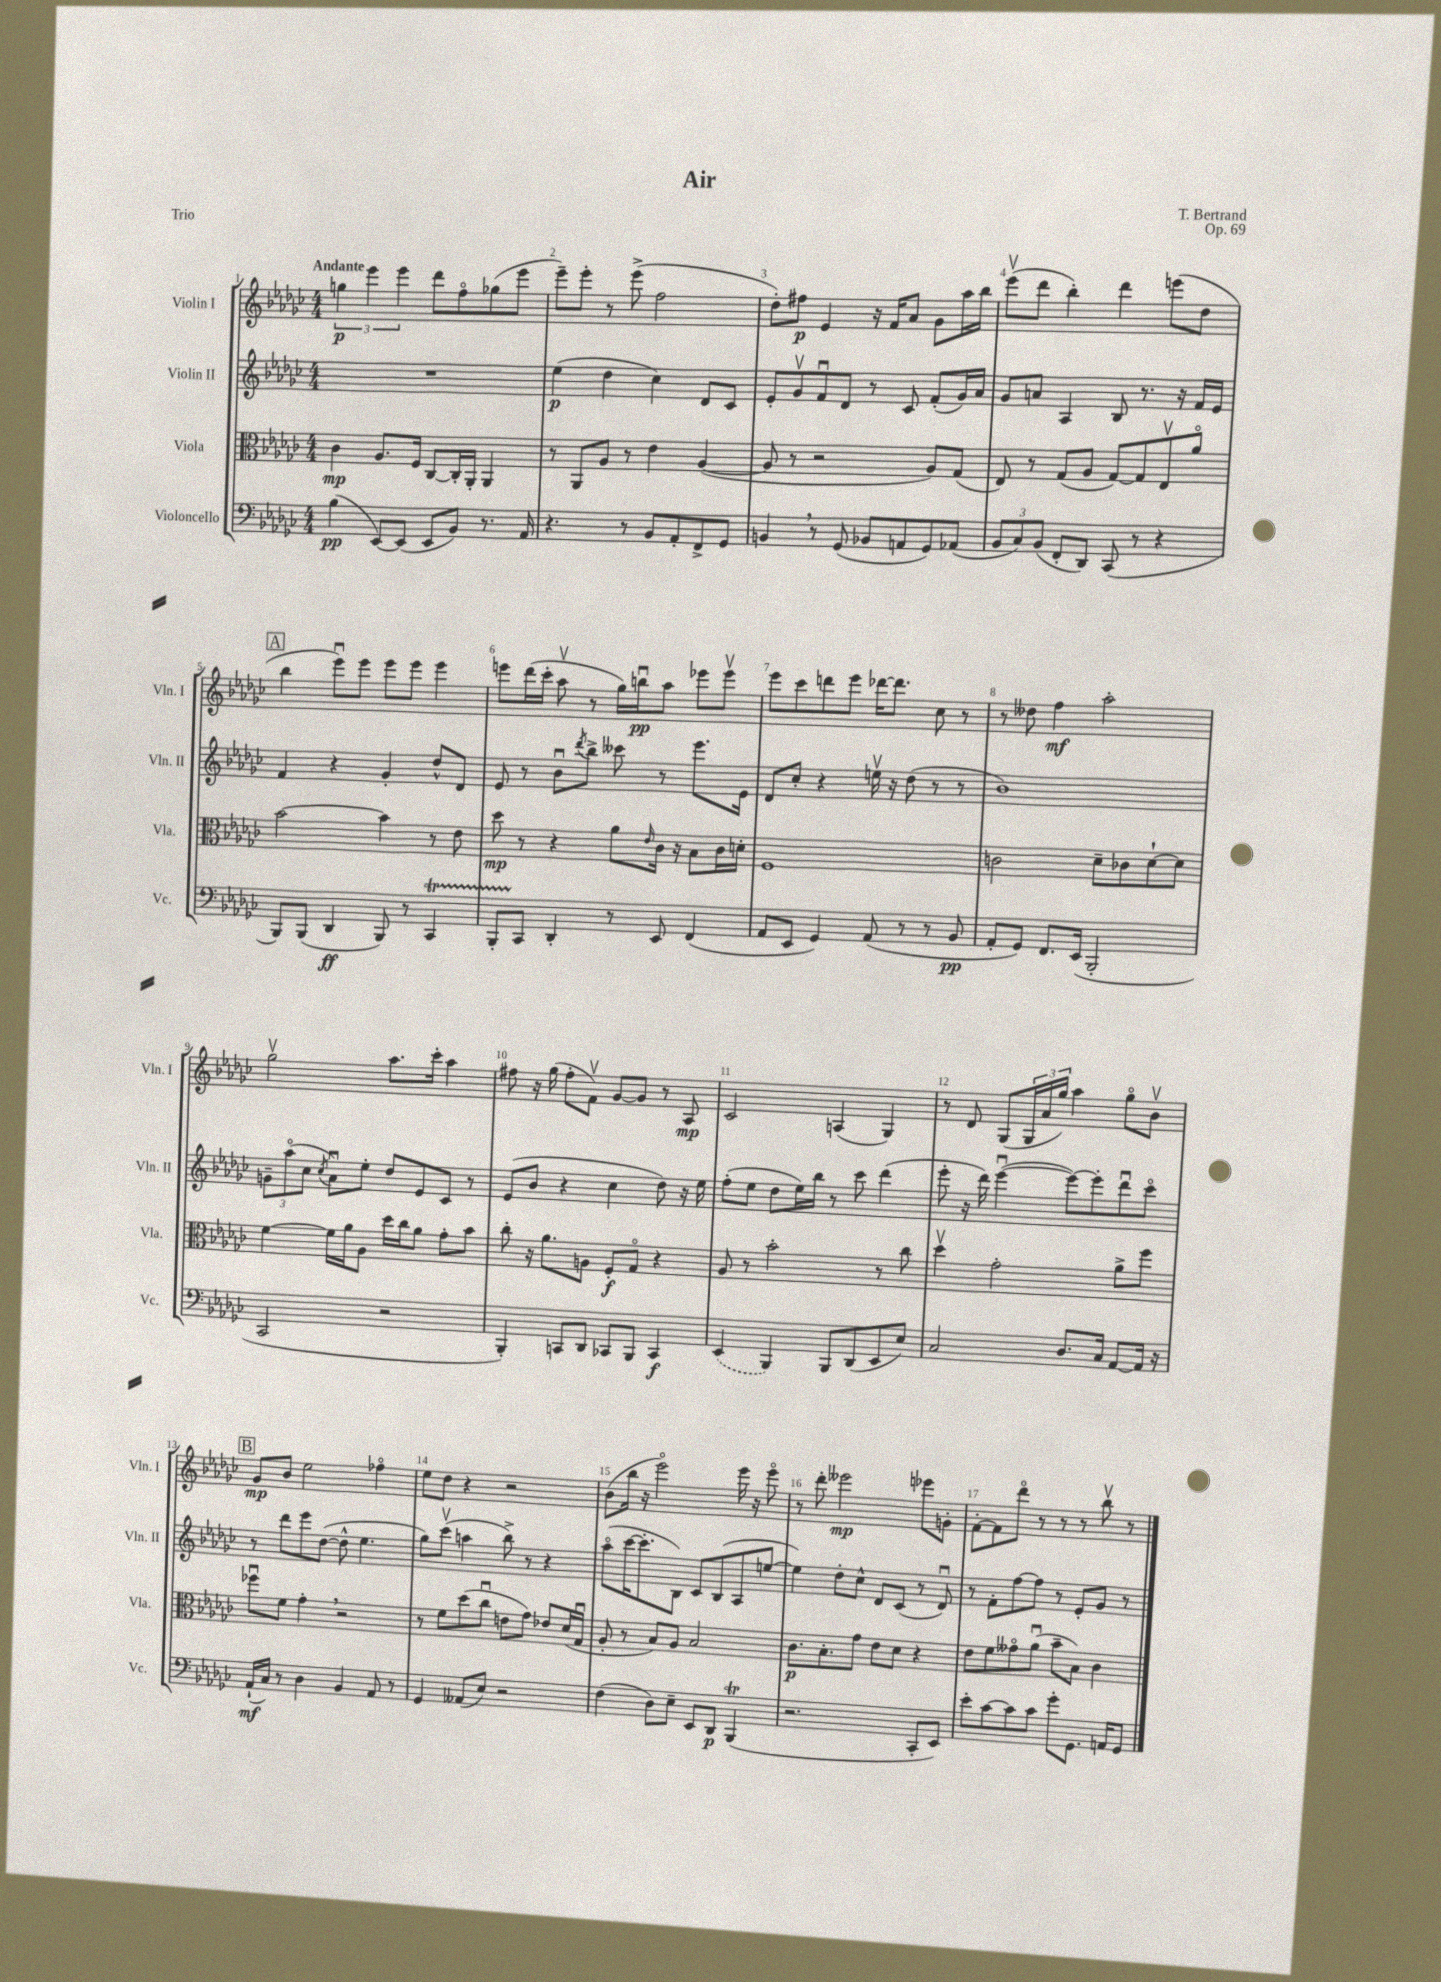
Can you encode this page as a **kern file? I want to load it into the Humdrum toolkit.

**kern	**kern	**kern	**kern
*staff4	*staff3	*staff2	*staff1
*clefF4	*clefC3	*clefG2	*clefG2
*k[b-e-a-d-g-c-]	*k[b-e-a-d-g-c-]	*k[b-e-a-d-g-c-]	*k[b-e-a-d-g-c-]
*M4/4	*M4/4	*M4/4	*M4/4
(4B-	4c-	1r	6gg
.	.	.	6eee-
[8EE-)	8.A-	.	.
.	.	.	6eee-
(8EE-]	.	.	.
.	16F	.	.
8EE-	[8C-	.	8ddd-
8BB-)	16C-']	.	8ffo
.	16AA-'	.	.
8.r	4AA-	.	(8gg-
.	.	.	8eee-
16AA-	.	.	.
=	=	=	=
4.r	8r	(4ee-	8eee-~)
.	8AA-	.	8eee-'
.	8A-	4dd-	8r
8r	8r	.	(8eee-^
8BB-	4e-	4cc-)	2ff
8AA-'	.	.	.
8FF^	([4A-	8d-	.
8GG-	.	8c-	.
=	=	=	=
4BB	8A-]	8e-'	8dd-')
.	8r	8g-v	8ff#
8r	2r	8fu	4e-
(8GG-	.	8d-	.
8BB-	.	8r	16r
.	.	.	16f
8AA	.	8c-	8a-
8GG-)	8A-)	(8f'	8g-
(8AA-	(8G-	16g-)	16aa-
.	.	16a-	16bb-
=	=	=	=
12BB-	8E-)	8g-	(8eee-v
12C-)	.	.	.
.	8r	8a	8ddd-
(12BB-	.	.	.
8FF'	(8G-	4A-	4bb-')
8DD-)	8A-	.	.
(8CC-	[8G-)	8B-	4ddd-
8r	8G-]	8.r	.
4r	8E-v	.	(8eee
.	.	16r	.
.	8a-o	16f	8dd-
.	.	16e-	.
=	=	=	=
8BBB-)	[2b-	4f	4bb-
(8BBB-	.	.	.
4DD-	.	4r	8eee-u)
.	.	.	8eee-
8BBB-)	4b-]	4g-'	8eee-
8r	.	.	8eee-
4CC-	8r	8dd-^^	4eee-
.	8e-	8d-	.
=	=	=	=
8BBB-'	8dd-	8e-	8eee
8CC-	8r	8r	(16ddd-
.	.	.	16ccc-'
4DD-'	4r	8b-u	8aa-v
.	.	8qddd-	.
.	.	8bb-^	8r
8r	8a-	8ccc--	16gg-)
.	.	.	16bbu
.	16qqe-	.	.
8EE-	16c-	8r	8aa-
.	16r	.	.
(4FF	8B-	8.eee-	8eee-
.	16c-	.	8eee-v
.	16d'	16e-	.
=	=	=	=
8AA-	1F	8d-	8eee-
8EE-	.	8cc-'	8ccc-
4GG-)	.	4r	8ddd
.	.	.	8eee-
(8AA-	.	16eev	[16ddd-
.	.	16r	8.ddd-]
8r	.	(8dd-	.
8r	.	8r	8cc-
8BB-	.	8r	8r
=	=	=	=
8AA-'	2c	1b-)	8r
8GG-)	.	.	8dd--
8.FF	.	.	4ff
(16EE-	.	.	.
2BBB-'	8d-~	.	2aa-'
.	8c-	.	.
.	[8d-`	.	.
.	8d-]	.	.
=	=	=	=
2CC-	[4f	12g~	2gg-v
.	.	(12aa-o	.
.	.	12cc-	.
.	.	8qcc-	.
.	16f]	8a-u)	.
.	16a-	.	.
.	8A-	8ee-'	.
2r	16dd-	8dd-	8.aa-
.	16cc-	.	.
.	8a-	8e-	.
.	.	.	16ccc-'
.	8g-'	8c-	4aa-
.	8b-	8r	.
=	=	=	=
4BBB-')	8cc-'	(8e-	8ff#
.	16r	8b-	16r
.	8.a-	.	(16gg-
8CC	.	4r	8ff#'
8DD-	8A	.	8fv)
8CC-	8F'	4cc-	[8g-
8BBB-	8G-o	.	8g-]
4CC-	4r	8dd-)	8r
.	.	16r	8A-
.	.	16ee-	.
=	=	=	=
(4EE-	8A-	(8ff'	2c-
.	8r	8ee-	.
4BBB-)	2b-'	8dd-	.
.	.	16ee-)	.
.	.	16bb-	.
8BBB-	.	8r	(4A
(8DD-	.	8ccc-	.
8EE-	8r	(4ddd-	4G-)
8E-)	8cc-	.	.
=	=	=	=
2C-	4dd-v	8eee-'	8r
.	.	16r	8d-
.	.	16ddd-)	.
.	2g-'	([4eee-u	(8G-
.	.	.	24G-
.	.	.	24a-
.	.	.	24gg-)
8.D-	.	8eee-_)	4aa-
.	.	8eee-']	.
16C-	.	.	.
[8AA-	8a-^	8ddd-u	8gg-o
16AA-]	8ff	8ccc-o	8b-v
16r	.	.	.
=	=	=	=
(16AA-`	8ff-u	8r	8g-
16C-)	.	.	.
8r	8f	8ddd-	8b-
4D-	4g-'	8eee-	2ee-
.	.	([8dd-	.
4BB-	2r	8dd-^^]	.
.	.	4.ee-	.
8AA-	.	.	4ff-o
8r	.	.	.
=	=	=	=
4GG-	8r	8gg-)	8ee-
.	8f	(8ccc-v	8dd-
(8AA--	(8dd-	4aa	4r
8E-)	8cc-u	.	.
2r	8e	8bb-^)	2r
.	8g-)	8r	.
.	8e-	4r	.
.	(16d-	.	.
.	16G-u	.	.
=	=	=	=
(4F	8A-'	(8aa-o	(8b-
.	8r	[16ccc-	16bb-
.	.	8.ccc-']	16r
8D-)	8B-)	.	2eee-o)
8E-~	8A-	8B-)	.
8EE-	2B-	8c-	.
8DD-	.	(8B-	.
(4BBB-	.	8A-	16eee-
.	.	.	16r
.	.	[8ee	8eee-o
=	=	=	=
2.r	8.c-	4ee])	8r
.	.	.	8ddd-'
.	8.B-'	.	.
.	.	8dd-'	2eee--
.	8g-	8cc-^^	.
.	8e-	8d-	.
.	8d-	(8c-	.
8CC-'	4r	8r	8eee-
8EE-)	.	8d-u)	8g'
=	=	=	=
8e-'	8e-	8r	[8f'
[8c-	8f	8f'	8f]
8c-]	8g--o	[8ff	8ddd-o
8c-	(8a-u	8ff]	8r
8g-'	8b-~	8r	8r
8.GG-	8B-)	8e-'	8r
.	4c-	8g-	8bb-v
16AA	.	.	.
8GG-	.	8r	8r
==	==	==	==
*-	*-	*-	*-
